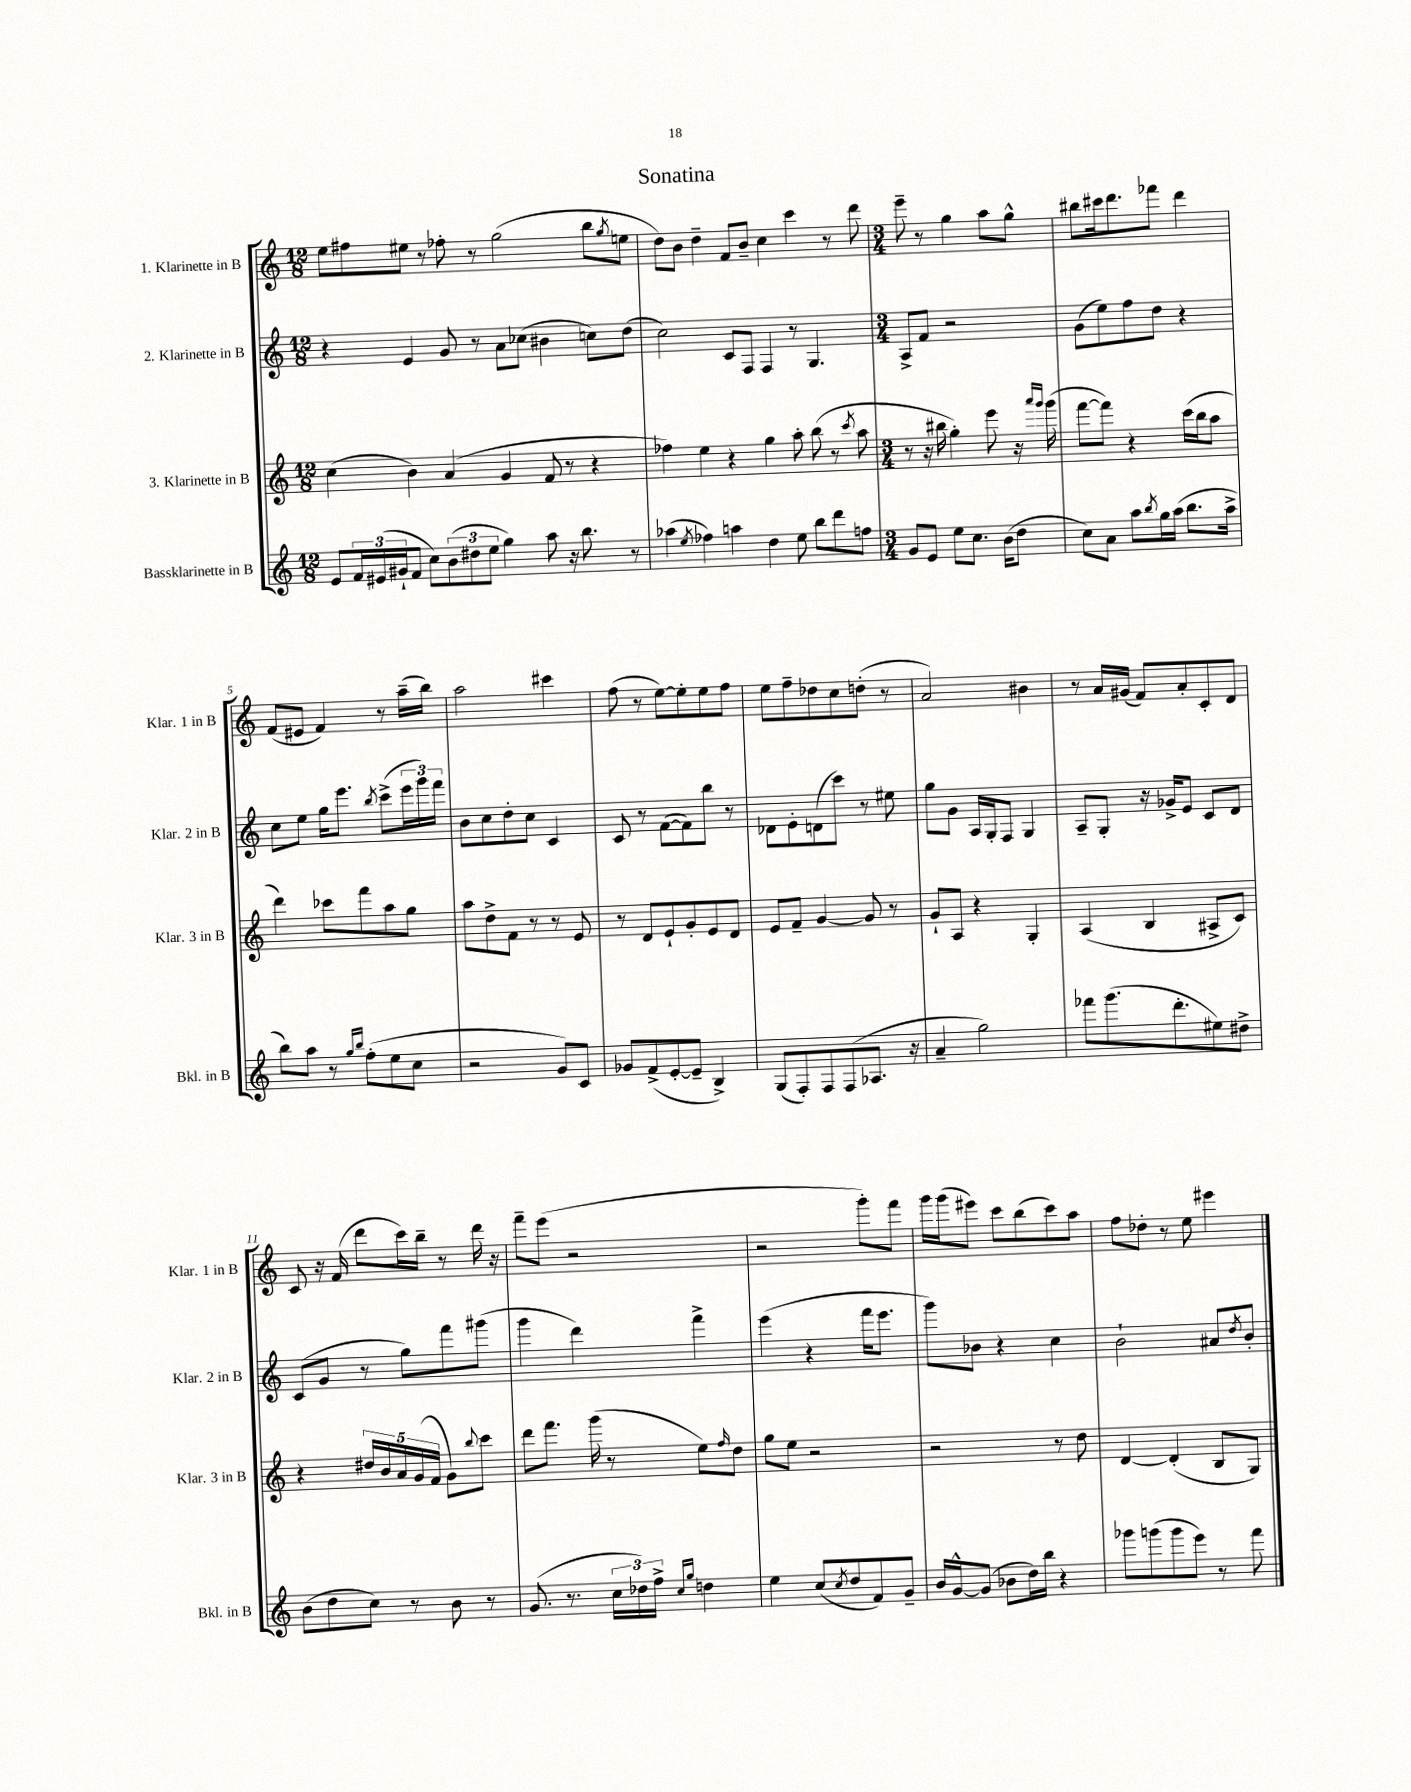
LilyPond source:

\header { title = "Sonatina" }
<<
\new StaffGroup <<
\new Staff = "s0" \with { instrumentName = "1. Klarinette in B" shortInstrumentName = "Klar. 1 in B" } {
    \clef treble \key c \major \numericTimeSignature \time 12/8
    e''8 fis''8 eis''8 r8 fes''8-. r8 g''2( b''8 \acciaccatura { g''8 } e''8 |
    d''8) b'8 d''4-- f'8 b'8-- c''4 c'''4 r8 d'''8 |
    \numericTimeSignature \time 3/4 e'''8-- r8 g''4 a''8 g''8-^ |
    bis''8 cis'''16 d'''8. fes'''8 d'''4 |
    f'8( eis'8 f'4) r8 a''16--( b''16) |
    a''2 cis'''4 |
    f''8( r8 e''8~) e''8-. e''8 f''8 |
    e''8 f''8-- des''8 c''8 d''8-.( r8 |
    a'2) bis'4 |
    r8 a'16 gis'16( f'8) a'8-. c'8-. d'8 |
    c'8 r16 f'16( d'''8 c'''16) b''16-- r8 d'''16 r16 |
    f'''8-- e'''8( r2 |
    r2 g'''8-.) f'''8 |
    g'''16 g'''16( eis'''8) c'''8 b''8( c'''8) a''8 |
    f''8 des''8-. r8 e''8 eis'''4 \bar "|." |
}
\new Staff = "s1" \with { instrumentName = "2. Klarinette in B" shortInstrumentName = "Klar. 2 in B" } {
    \clef treble \key c \major \numericTimeSignature \time 12/8
    r4 e'4 g'8 r8 a'8 ces''8( bis'4 c''8) d''8( |
    c''2) c'8 f8 f4 r8 g4. |
    \numericTimeSignature \time 3/4 a8-> f'8 r2 |
    g'8( e''8) f''8 d''8 r4 |
    c''8 e''8 g''16 e'''8. \acciaccatura { b''8 } c'''8->( \tuplet 3/2 { e'''16 g'''16) f'''16 } |
    b'8 c''8 d''8-. c''8 c'4 |
    c'8 r8 f'8~( f'8) b''8 r8 |
    des'8 e'8-. d'8( c'''8) r8 eis''8 |
    g''8 g'8 a16 g16-. f8 g4 |
    a8-- g8-. r16 ges'16-> e'8 c'8 d'8 |
    c'8( g'8 r8 g''8) f'''8 gis'''8( |
    g'''4 d'''4) f'''4-> |
    e'''4( r4 f'''16 e'''8. |
    g'''8) bes'8 r4 c''4 |
    b'2-! ais'8 \acciaccatura { d''8 } b'8-. \bar "|." |
}
\new Staff = "s2" \with { instrumentName = "3. Klarinette in B" shortInstrumentName = "Klar. 3 in B" } {
    \clef treble \key c \major \numericTimeSignature \time 12/8
    c''4( b'4) a'4( g'4 f'8 r8 r4 |
    fes''4) e''4 r4 g''4 a''8-. b''8( r8 \acciaccatura { c'''8 } a''8 |
    \numericTimeSignature \time 3/4 r8 r16 bis''16 g''4-.) e'''8 r16 \grace { a'''16 g'''16 } g'''16( |
    f'''8~ f'''8) r4 c'''16( b''16 a''8 |
    d'''4) ces'''8 f'''8 a''8 g''8 |
    a''8 d''8-> f'8 r8 r8 e'8 |
    r8 d'8 e'8-! g'8-. e'8 d'8 |
    e'8 f'8-- g'4~ g'8 r8 |
    g'8-! a8 r4 g4-. |
    a4( b4 ais8-> c'8) |
    r4 \tuplet 5/4 { dis''16 b'16 a'16 g'16( f'16 } g'8) \appoggiatura { b''8 } c'''8 |
    d'''8 f'''8. g'''16( r8 e''8) \grace { f''16 } d''8 |
    g''8 e''8 r2 |
    r2 r8 d''8 |
    d'4~ d'4-.( b8 g8) \bar "|." |
}
\new Staff = "s3" \with { instrumentName = "Bassklarinette in B" shortInstrumentName = "Bkl. in B" } {
    \clef treble \key c \major \numericTimeSignature \time 12/8
    e'8 \tuplet 3/2 { f'16 eis'16( gis'16-! } f'8 c''8) \tuplet 3/2 { b'8( dis''8 e''8 } g''4) a''8 r16 b''8. r8 |
    aes''4( \acciaccatura { e''8 } fes''4) a''4 d''4 e''8 b''8 d'''8 f''8 |
    \numericTimeSignature \time 3/4 g'8 e'8 e''8 c''8. b'16( d''8 |
    c''8) a'8 a''8 \acciaccatura { b''8 } g''16 a''16( b''8. a''16-> |
    b''8) a''8 r8 \grace { g''16 b''16 } f''8-.( e''8 c''8 |
    r2 g'8) c'8 |
    ges'8 f'8->( e'8~-. e'8-- b4->) |
    g8( f8-.) f8 f8( aes8. r16 |
    a'4-- g''2) |
    fes'''8 g'''8.( d'''8.-. eis''8) dis''8-> |
    b'8( d''8 c''8) r8 b'8 r8 |
    g'8.( r8. \tuplet 3/2 { c''16 des''16) f''16-> } \grace { c''16 g''16 } d''4 |
    e''4 c''8( \acciaccatura { c''8 } d''8 f'8) g'8-- |
    b'16 g'16~-^ g'8( bes'8 d''16) b''16 r4 |
    ges'''8 g'''8( g'''8 e'''8) r8 f'''8 \bar "|." |
}
>>
>>
